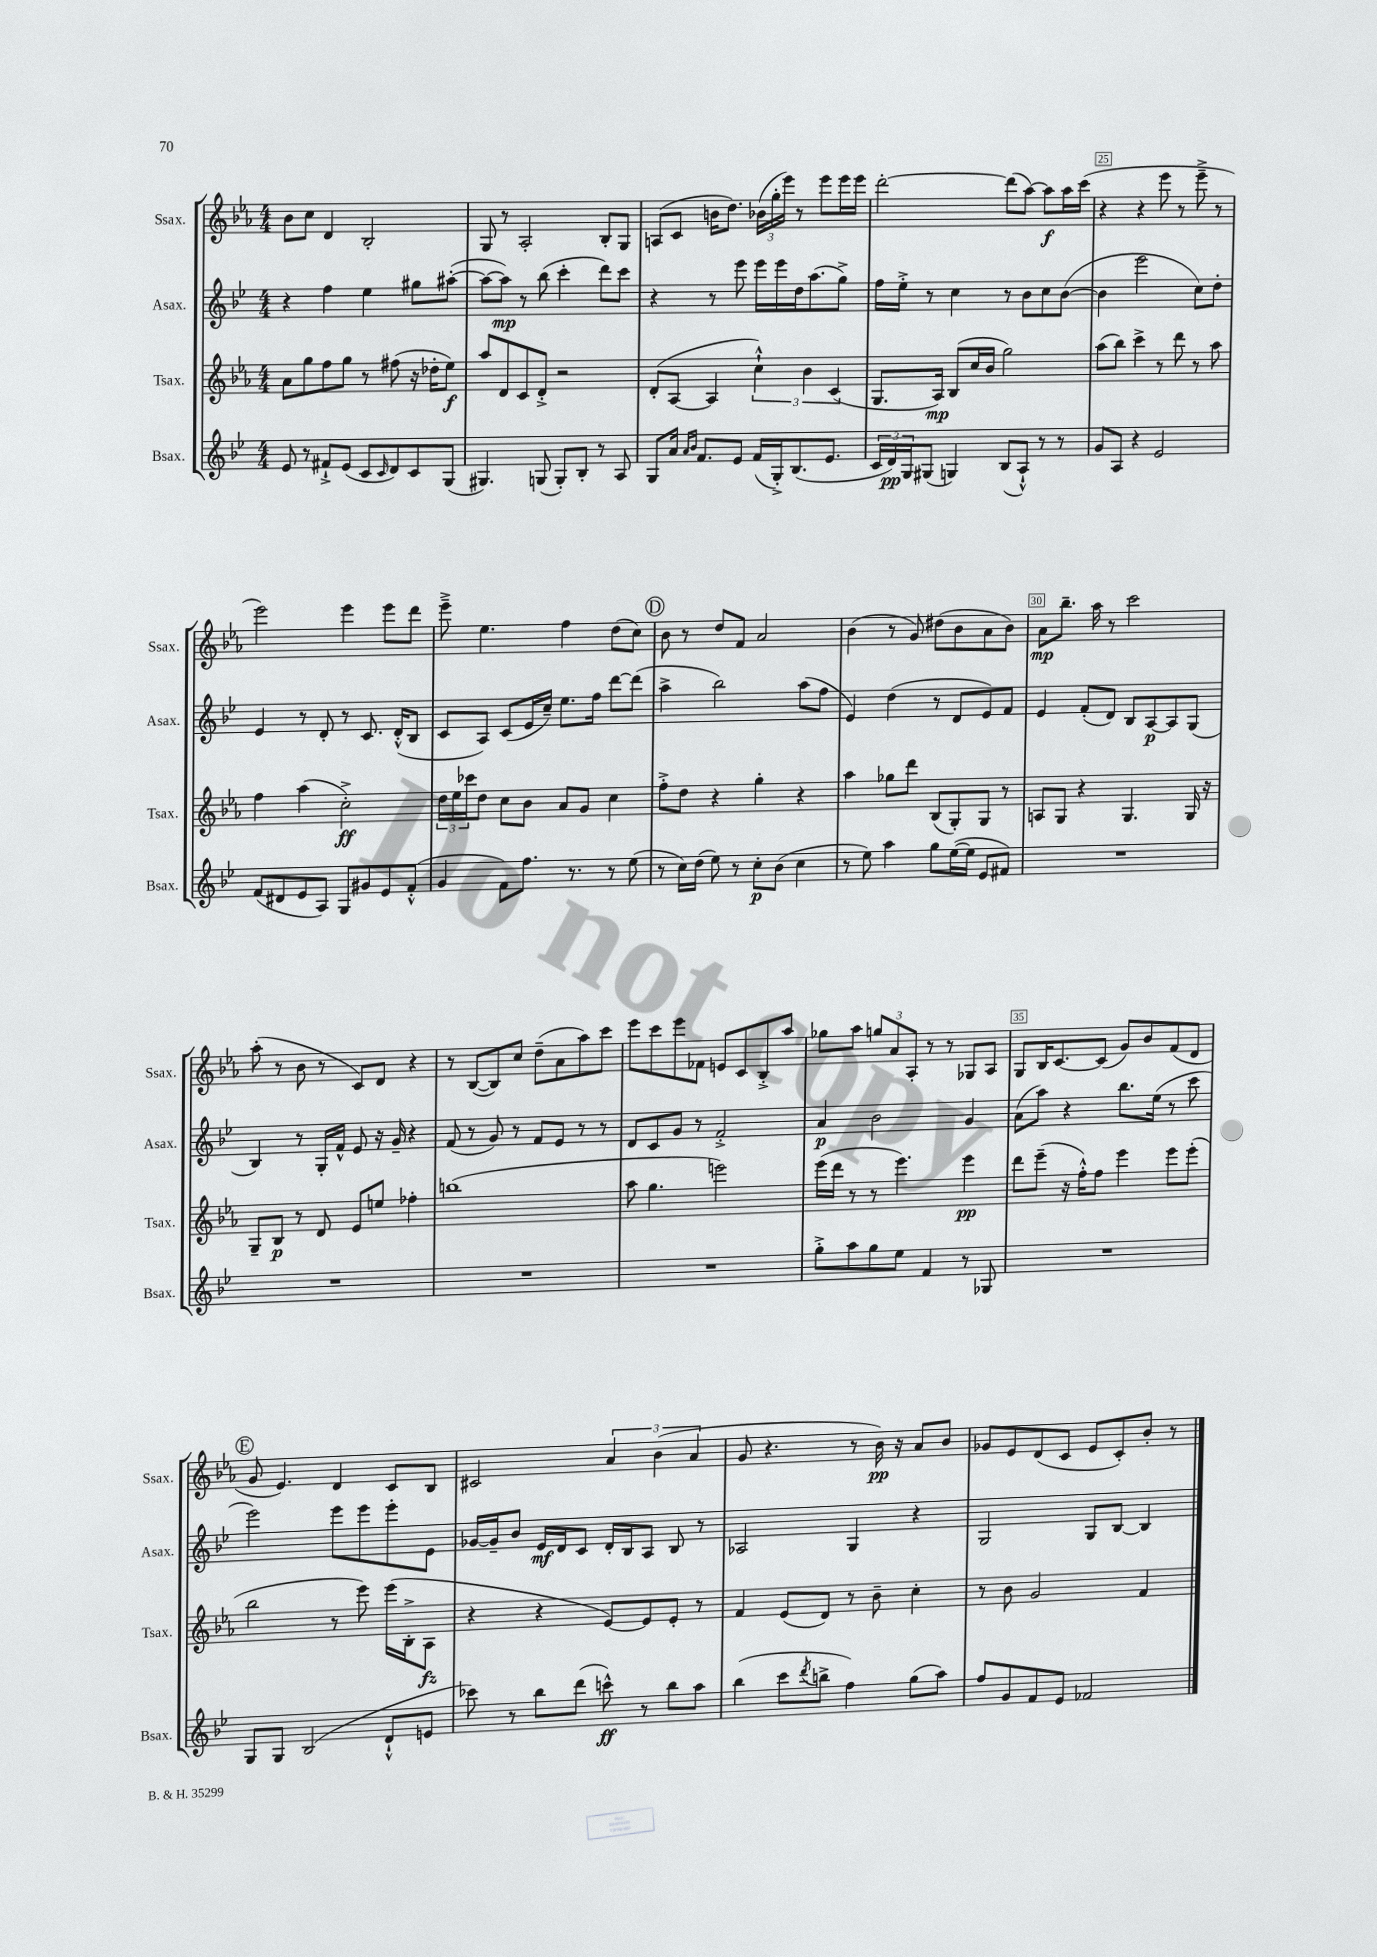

**kern	**kern	**kern	**kern
*staff4	*staff3	*staff2	*staff1
*clefG2	*clefG2	*clefG2	*clefG2
*k[b-e-]	*k[b-e-a-]	*k[b-e-]	*k[b-e-a-]
*M4/4	*M4/4	*M4/4	*M4/4
8e-	8a-	4r	8b-
8r	8gg	.	8cc
8f#`^	8ff	4ff	4d
(8e-	8gg	.	.
8c	8r	4ee-	2B-'
16qqc	.	.	.
8d)	(8ff#	.	.
8c	16r	8gg#	.
.	16dd-'	.	.
(8G	8ee-)	([8aa#'	.
=	=	=	=
4.G#)	8aa-	8aa#_	8G
.	8d	8aa#])	8r
.	8c	8r	2A-'
(8G	8d'^	(8bb-	.
8G')	2r	4ccc'	.
8B-'	.	.	.
8r	.	8ddd)	8B-'
8A	.	8ccc	8G
=	=	=	=
8G	(8d'	4r	(8A
16a	[8A-	.	8c
16qqa	.	.	.
16qqb-	.	.	.
8.f	.	.	.
.	4A-]	8r	16b
.	.	.	8.dd)
8e-	.	8eee-	.
(16f	6cc`^^)	16eee-	(24b-
.	.	.	24gg'
16G'^)	.	16eee-	.
.	.	.	24eee-)
(8.B-	.	16dd	8r
.	6b-	.	.
.	.	(8.aa	.
.	.	.	8eee-
8.e-	.	.	.
.	(6c	.	.
.	.	8gg^)	16eee-
.	.	.	16eee-
=	=	=	=
24c	8.G	16ff	[2ddd'
24d)	.	.	.
.	.	16ee-'^	.
24G	.	.	.
(8G#	.	8r	.
.	16A-)	.	.
4G)	(8B-	4cc	.
.	16cc	.	.
.	16b-	.	.
(8B-	2gg)	8r	(8ddd]
8A`^^)	.	8b-	[8aa-)
8r	.	8cc	8aa-]
8r	.	([8b-	16aa-
.	.	.	(16ccc
=	=	=	=
8g	(8aa-	4b-]	4r
8A	8bb-)	.	.
4r	4ccc^	2eee-	4r
2e-	8r	.	8eee-
.	8ddd	.	8r
.	8r	8cc)	8eee-~^
.	8aa-	8dd'	8r
=	=	=	=
(8f	4ff	4e-	2eee-)
8d#	.	.	.
8e-	(4aa-	8r	.
8A)	.	8d'	.
8G	2cc'^)	8r	4eee-
8g#	.	8.c	.
8e-	.	.	8eee-
.	.	(16d'^^	.
(8f'^^	.	8B-	8ddd
=	=	=	=
4g	24dd	8c	8eee-~^
.	24ee-	.	.
.	24ccc-	.	.
.	8dd	8A)	4.ee-
8f)	8cc	(8c	.
8.ff	8b-	16e-	.
.	.	16cc~)	.
.	8a-	8.ee-	4ff
8.r	.	.	.
.	8g	.	.
.	.	16ff	.
8r	4cc	[8ddd	(8dd
(8ee-	.	(8ddd]	8cc)
=	=	=	=
8r	8ff'^	4aa^	8b-
16cc)	8dd	.	8r
(16dd	.	.	.
8ee-)	4r	2bb-)	8dd
8r	.	.	8f
8cc'	4gg'	.	2a-
(8b-	.	.	.
4cc	4r	(8aa	.
.	.	8ff	.
=	=	=	=
8r	4aa-	4e-)	(4b-
8ee-)	.	.	.
4aa	8gg-	(4dd	8r
.	8ddd	.	8g)
8gg	(8B-	8r	(8dd#
([16ee-	8G')	8d	8b-
16ee-]	.	.	.
8e-	8G	8e-)	8a-
8f#)	8r	8f	8b-)
=	=	=	=
1r	8A	4e-	8a-
.	8G	.	8.bb-~
.	4r	(8f'	.
.	.	.	16aa-
.	.	8d)	8r
.	4.G	8B-	2ccc
.	.	[8A	.
.	.	8A]	.
.	16G	(8G	.
.	16r	.	.
=	=	=	=
1r	8G~	4B-)	(8aa-'
.	8B-	.	8r
.	8r	8r	8b-
.	8d	16G'	8r
.	.	16f^^	.
.	8e-	8e-	8c)
.	8ee	16r	8d
.	.	16g~	.
.	4ff-'	4r	4r
=	=	=	=
1r	(1bb	(8f	8r
.	.	8r	([8B-
.	.	8g)	8B-])
.	.	8r	8cc
.	.	8f	(8dd~
.	.	8e-	8a-
.	.	8r	8aa-)
.	.	8r	8ccc
=	=	=	=
1r	8aa-	8d	8eee-
.	4.gg	8c	8ccc
.	.	8g	8eee-
.	.	8r	8f-
.	2eee)	2f'^	8e
.	.	.	8c
.	.	.	8B-'^
.	.	.	8aa-
=	=	=	=
8gg'^	(16eee-	4a	8gg-
.	16ddd	.	.
8aa	8r	.	8aa-
8gg	8r	2b-	12gg
.	.	.	12a-
8ee-	4.eee-)	.	.
.	.	.	12A-'
4f	.	.	8r
.	.	.	8r
8r	4eee-	4g	8G-
8G-	.	.	8A-
=	=	=	=
1r	8ddd	(8a	8G
.	(8eee-~	8aa)	16B-
.	.	.	[8.c
.	16r	4r	.
.	16ff'^^)	.	.
.	8ff	.	(8c]
.	4eee-	8.bb-	8g)
.	.	.	8b-
.	.	(16ee-	.
.	8eee-	8r	(8f
.	(8eee-'	8ccc	8d
=	=	=	=
8G	2bb-	2eee-)	8g
8G	.	.	4.e-)
(2B-	.	.	.
.	8r	8eee-	4d
.	8eee-)	8eee-	.
8d`^^	(16eee-	8eee-'	8c
.	16B-'^	.	.
8e	8A-	8e-	8B-
=	=	=	=
8ccc-)	4r	[16g-	2c#
.	.	16g-~]	.
8r	.	8b-	.
8bb-	4r	16e-	.
.	.	16d	.
(8ddd	.	8c	.
8ccc^^)	[8e-)	16d'	6a-
.	.	16B-	.
8r	8e-]	8A	.
.	.	.	(6b-
8bb-	8e-'	8B-	.
.	.	.	6a-
8aa	8r	8r	.
=	=	=	=
(4bb-	4f	2A-	8g
.	.	.	4.r
8ccc	(8e-	.	.
8qddd	.	.	.
8bb^	8d)	.	.
4ff)	8r	4G	8r
.	8b-~	.	16b-)
.	.	.	16r
(8gg	4cc'	4r	8a-
8aa)	.	.	8b-
=	=	=	=
8ff	8r	2G	8g-
8g	8b-	.	8e-
8f	2g	.	(8d
8e-	.	.	8c
2f-	.	8G	8e-
.	.	[8B-	8c')
.	4f	4B-]	8b-'
.	.	.	8r
==	==	==	==
*-	*-	*-	*-
